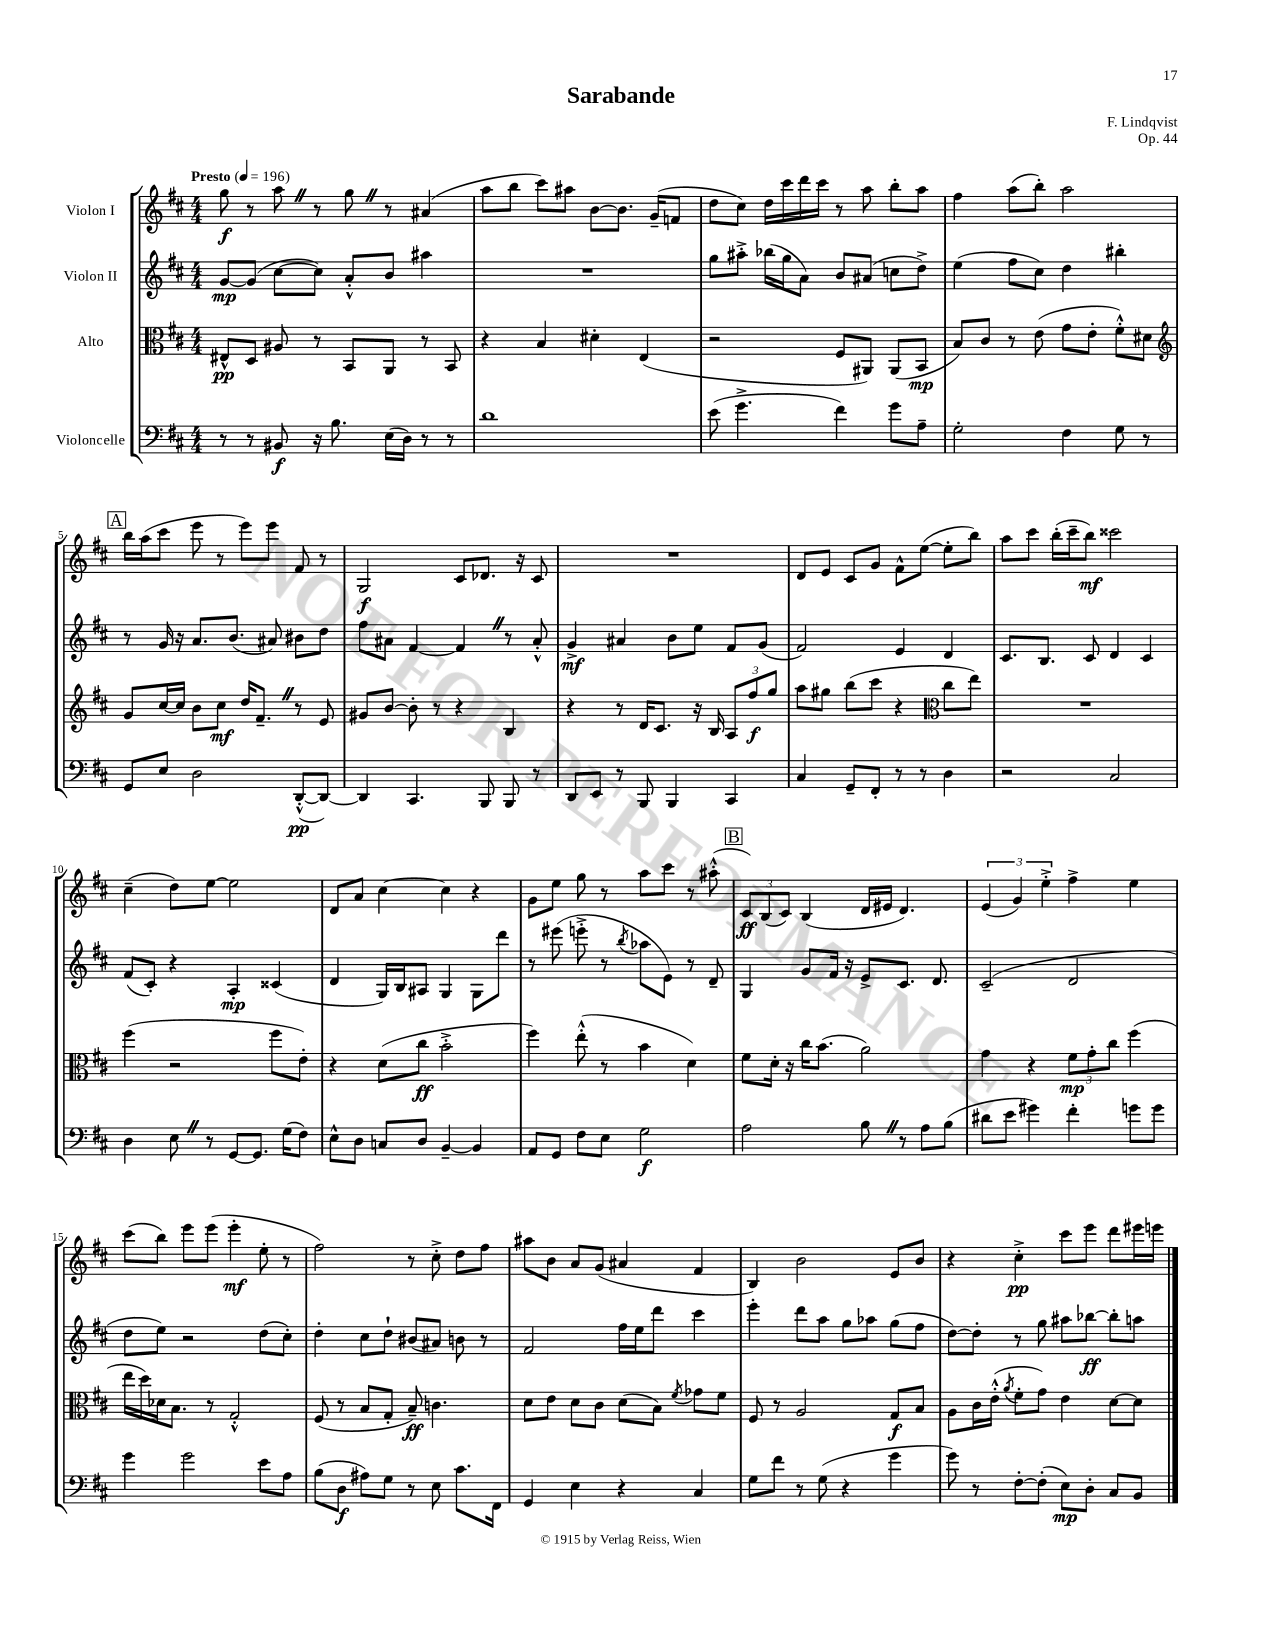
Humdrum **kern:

**kern	**dynam	**kern	**dynam	**kern	**dynam	**kern	**dynam
*part4	*part4	*part3	*part3	*part2	*part2	*part1	*part1
*staff4	*staff4	*staff3	*staff3	*staff2	*staff2	*staff1	*staff1
*I"Violoncelle	*	*I"Alto	*	*I"Violon II	*	*I"Violon I	*
*clefF4	*	*clefC3	*	*clefG2	*	*clefG2	*
*k[f#c#]	*	*k[f#c#]	*	*k[f#c#]	*	*k[f#c#]	*
*M4/4	*	*M4/4	*	*M4/4	*	*M4/4	*
*MM196	*	*MM196	*	*MM196	*	*MM196	*
=1	=1	=1	=1	=1	=1	=1	=1
!	!	!	!	!	!	!LO:TX:a:B:t=Presto	!
8r	.	8E#X^^/L	pp	[8g/L	mp	8gg\	f
8r	.	8D/J	.	(8g/J]	.	8r	.
8BB#X/	f	8A#X/	.	[8cc#\L	.	8aaZ\	.
16r	.	8r	.	8cc#\J])	.	8r	.
8.B\	.	.	.	.	.	.	.
.	.	8BB/L	.	8a'^^/L	.	8ggZ\	.
(16E\LL	.	8AA/J	.	8b/J	.	8r	.
16D\JJ)	.	.	.	.	.	.	.
8r	.	8r	.	4aa#X\	.	(4a#X/	.
8r	.	8BB/	.	.	.	.	.
=2	=2	=2	=2	=2	=2	=2	=2
1d	.	4r	.	1r	.	8aa\L	.
.	.	.	.	.	.	8bb\J	.
.	.	4B/	.	.	.	8ccc#\L)	.
.	.	.	.	.	.	8aa#X\J	.
.	.	4d#X'\	.	.	.	[8b\L	.
.	.	.	.	.	.	8.b\J]	.
.	.	(4E/	.	.	.	.	.
.	.	.	.	.	.	(16g~/KL	.
.	.	.	.	.	.	8fn/J	.
=3	=3	=3	=3	=3	=3	=3	=3
(8e\	.	2r	.	8gg\L	.	8dd\L	.
4.g^\	.	.	.	8aa#X'^\J	.	8cc#\J)	.
.	.	.	.	(16bb-X\LL	.	16dd\LL	.
.	.	.	.	16gg\J	.	16ccc#\	.
.	.	.	.	8a\J)	.	16ddd\	.
.	.	.	.	.	.	16ccc#\JJ	.
4f#\)	.	8F#/L	.	8b/L	.	8r	.
.	.	8AA#X/J)	.	(8a#X/J	.	8aa\	.
8g\L	.	(8AA#/L	.	8ccn\L	.	8bb'\L	.
8A~\J	.	8BB/J	mp	8dd^\J)	.	8aa\J	.
=4	=4	=4	=4	=4	=4	=4	=4
2G'\	.	8B/L)	.	(4ee\	.	4ff#\	.
.	.	8c#/J	.	.	.	.	.
.	.	8r	.	8ff#\L	.	(8aa\L	.
.	.	(8e\	.	8cc#\J)	.	8bb'\J)	.
4F#\	.	8g\L	.	4dd\	.	2aa\	.
.	.	8e'\J	.	.	.	.	.
8G\	.	8f#'^^\L)	.	4bb#X'\	.	.	.
8r	.	8d#X\J	.	.	.	.	.
!!LO:LB:g=z
!!LO:REH:place=s1:t=A
=5	=5	=5	=5	=5	=5	=5	=5
*	*	*clefG2	*	*	*	*	*
8GG/L	.	8g/L	.	8r	.	16bb\LL	.
.	.	.	.	.	.	(16aa\J	.
8E/J	.	[16cc#/L	.	16g/	.	8ccc#\J	.
.	.	16cc#/JJ]	.	16r	.	.	.
2D\	.	8b\L	.	8.a/L	.	8eee\	.
.	.	8cc#\J	mf	.	.	8r	.
.	.	.	.	(8.b/J	.	.	.
.	.	16dd/KL	.	.	.	8eee\L)	.
.	.	8.f#~Z/J	.	.	.	.	.
.	.	.	.	8a#X/)	.	8eee\J	.
([8DD'^^/L	pp	8r	.	8b#X\L	.	8f#/	.
8DD/J_)	.	8e/	.	8dd\J	.	8r	.
=6	=6	=6	=6	=6	=6	=6	=6
4DD/]	.	8g#X/L	.	8ff#\L	.	2G/	f
.	.	[8b/J	.	8a#X\J	.	.	.
4.CC#/	.	8b'\]	.	[4f#/	.	.	.
.	.	8r	.	.	.	.	.
.	.	4r	.	4f#Z/]	.	8c#/L	.
8BBB/	.	.	.	.	.	8.d-X/J	.
8BBB/	.	4B/	.	8r	.	.	.
.	.	.	.	.	.	16r	.
8r	.	.	.	8a#'^^/	.	8c#/	.
=7	=7	=7	=7	=7	=7	=7	=7
8DD/L	.	4r	.	4g^/	mf	1r	.
8EE/J	.	.	.	.	.	.	.
8r	.	8r	.	4a#X/	.	.	.
8BBB/	.	16d/KL	.	.	.	.	.
.	.	8.c#/J	.	.	.	.	.
4BBB/	.	.	.	8b\L	.	.	.
.	.	16r	.	8ee\J	.	.	.
.	.	16B/	.	.	.	.	.
4CC#/	.	12A/L	.	8f#/L	.	.	.
.	.	12ff#/	f	.	.	.	.
.	.	.	.	(8g/J	.	.	.
.	.	12gg/J	.	.	.	.	.
=8	=8	=8	=8	=8	=8	=8	=8
4C#/	.	8aa\L	.	2f#/)	.	8d/L	.
.	.	8gg#X\J	.	.	.	8e/J	.
8GG~/L	.	(8bb\L	.	.	.	8c#/L	.
8FF#'/J	.	8ccc#\J	.	.	.	8g/J	.
8r	.	4r	.	4e/	.	8f#^^\L	.
8r	.	.	.	.	.	([8ee\J	.
*	*	*clefC3	*	*	*	*	*
4D\	.	8cc#\L	.	4d/	.	8ee'\L]	.
.	.	8ee\J)	.	.	.	8bb\J)	.
=9	=9	=9	=9	=9	=9	=9	=9
2r	.	1r	.	8.c#/L	.	8aa\L	.
.	.	.	.	.	.	8ccc#\J	.
.	.	.	.	8.B/J	.	.	.
.	.	.	.	.	.	(16bb'\LL	.
.	.	.	.	.	.	16ccc#~\J	.
.	.	.	.	8c#/	.	8bb\J)	mf
2C#/	.	.	.	4d/	.	2ccc##X\	.
.	.	.	.	4c#/	.	.	.
!!LO:LB:g=z
=10	=10	=10	=10	=10	=10	=10	=10
4D\	.	(4ff#\	.	(8f#/L	.	(4cc#~\	.
.	.	.	.	8c#'/J)	.	.	.
8EZ\	.	2r	.	4r	.	8dd\L)	.
8r	.	.	.	.	.	[8ee\J	.
[8GG/L	.	.	.	4A'/	mp	2ee\]	.
8.GG/J]	.	.	.	.	.	.	.
.	.	8ff#\L	.	(4c##X/	.	.	.
(16G\KL	.	.	.	.	.	.	.
8F#\J)	.	8e'\J)	.	.	.	.	.
=11	=11	=11	=11	=11	=11	=11	=11
8E^^\L	.	4r	.	4d/	.	8d/L	.
8D\J	.	.	.	.	.	8a/J	.
8Cn/L	.	(8d\L	.	16G/LL)	.	[4cc#\	.
.	.	.	.	16B/J	.	.	.
8D/J	.	8cc#\J	ff	8A#X/J	.	.	.
[4BB~/	.	2b'^\	.	4G/	.	4cc#\]	.
4BB/]	.	.	.	8G\L	.	4r	.
.	.	.	.	8ddd\J	.	.	.
=12	=12	=12	=12	=12	=12	=12	=12
8AA/L	.	4ff#\)	.	8r	.	8g\L	.
8GG/J	.	.	.	(8eee#X\	.	8ee\J	.
8F#\L	.	(8ee'^^\	.	8eeen'^\	.	8gg\	.
8E\J	.	8r	.	8r	.	8r	.
.	.	.	.	8qbb/	.	.	.
2G\	f	4b\	.	8aa-X\L	.	8aa\L	.
.	.	.	.	8e\J)	.	8ccc#\J	.
.	.	4d\)	.	8r	.	8r	.
.	.	.	.	8d~/	.	(8aa#X'^^\	.
!!LO:REH:place=s1:t=B
=13	=13	=13	=13	=13	=13	=13	=13
2A\	.	8f#\L	.	4G/	.	12c#/L)	ff
.	.	.	.	.	.	(12B/	.
.	.	16d'\Jk	.	.	.	.	.
.	.	.	.	.	.	12c#/J)	.
.	.	16r	.	.	.	.	.
.	.	16cc#\KL	.	8g/L	.	(4B/	.
.	.	(8.b\J	.	.	.	.	.
.	.	.	.	16f#/Jk	.	.	.
.	.	.	.	16r	.	.	.
8BZ\	.	2a\)	.	8e^/L	.	16d/LL	.
.	.	.	.	.	.	16e#X/JJ	.
8r	.	.	.	8.c#/J	.	4.d/)	.
8A\L	.	.	.	.	.	.	.
.	.	.	.	8.d/	.	.	.
(8B\J	.	.	.	.	.	.	.
=14	=14	=14	=14	=14	=14	=14	=14
8d#X\L	.	4g\	.	(2c#~/	.	(6e/	.
8e\J	.	.	.	.	.	.	.
.	.	.	.	.	.	6g/)	.
4g#X\)	.	4r	.	.	.	.	.
.	.	.	.	.	.	6ee'^\	.
4f#'\	.	12f#\L	mp	2d/	.	4ff#^\	.
.	.	12g'\	.	.	.	.	.
.	.	12cc#\J	.	.	.	.	.
8gn\L	.	(4ff#\	.	.	.	4ee\	.
8g\J	.	.	.	.	.	.	.
!!LO:LB:g=z
=15	=15	=15	=15	=15	=15	=15	=15
4g\	.	16ee\LL	.	8dd\L	.	(8ccc#\L	.
.	.	16dd\)	.	.	.	.	.
.	.	16d-X\J	.	8ee\J)	.	8bb\J)	.
.	.	8.B\J	.	.	.	.	.
2g\	.	.	.	2r	.	8eee\L	.
.	.	8r	.	.	.	(8eee\J	.
.	.	2G'^^/	.	.	.	4eee'\	mf
8e\L	.	.	.	(8dd\L	.	8ee'\	.
8A\J	.	.	.	8cc#'\J)	.	8r	.
=16	=16	=16	=16	=16	=16	=16	=16
(8B\L	.	(8F#/	.	4dd'\	.	2ff#\)	.
8D\J	f	8r	.	.	.	.	.
8A#X\L)	.	8B/L	.	8cc#\L	.	.	.
8G\J	.	8G'/J	.	8dd`\J	.	.	.
8r	.	8B~/)	ff	(8b#X/L	.	8r	.
8E\	.	4.cn\	.	8a#X/J)	.	8cc#'^\	.
8.c#\L	.	.	.	8bn\	.	8dd\L	.
.	.	.	.	8r	.	8ff#\J	.
16FF#\Jk	.	.	.	.	.	.	.
=17	=17	=17	=17	=17	=17	=17	=17
4GG/	.	8d\L	.	2f#/	.	8aa#X\L	.
.	.	8e\J	.	.	.	8b\J	.
4E\	.	8d\L	.	.	.	8a/L	.
.	.	8c#\J	.	.	.	(8g/J	.
4r	.	(8d\L	.	16ff#\LL	.	4a#X/	.
.	.	.	.	16ee\J	.	.	.
.	.	8B\J)	.	8ddd\J	.	.	.
.	.	8qf#/	.	.	.	.	.
4C#/	.	8g-X\L	.	4ccc#\	.	4f#/	.
.	.	8f#\J	.	.	.	.	.
=18	=18	=18	=18	=18	=18	=18	=18
8G\L	.	8F#/	.	4eee'\	.	4B/)	.
8f#\J	.	8r	.	.	.	.	.
8r	.	2A/	.	8ddd\L	.	2b\	.
(8G\	.	.	.	8aa\J	.	.	.
4r	.	.	.	8gg\L	.	.	.
.	.	.	.	8aa-X\J	.	.	.
4g\	.	8G/L	f	(8gg\L	.	8e/L	.
.	.	8B/J	.	8ff#\J	.	8b/J	.
=19	=19	=19	=19	=19	=19	=19	=19
8g\)	.	8A\L	.	[8dd\L)	.	4r	.
8r	.	16c#\L	.	8dd'\J]	.	.	.
.	.	(16e'^^\JJ	.	.	.	.	.
.	.	8qa/	.	.	.	.	.
[8F#'\L	.	8f#'\L	.	8r	.	4cc#'^\	pp
(8F#'\J]	.	8g\J)	.	8gg\	.	.	.
8E\L)	mp	4e\	.	8aa#X\L	.	8ccc#\L	.
8D'\J	.	.	.	[8bb-X\J	ff	8eee\J	.
8C#/L	.	[8d\L	.	8bb-'\L]	.	8ddd\L	.
8BB/J	.	8d\J]	.	8aan\J	.	16eee#X\L	.
.	.	.	.	.	.	16eeen\JJ	.
==	==	==	==	==	==	==	==
*-	*-	*-	*-	*-	*-	*-	*-
